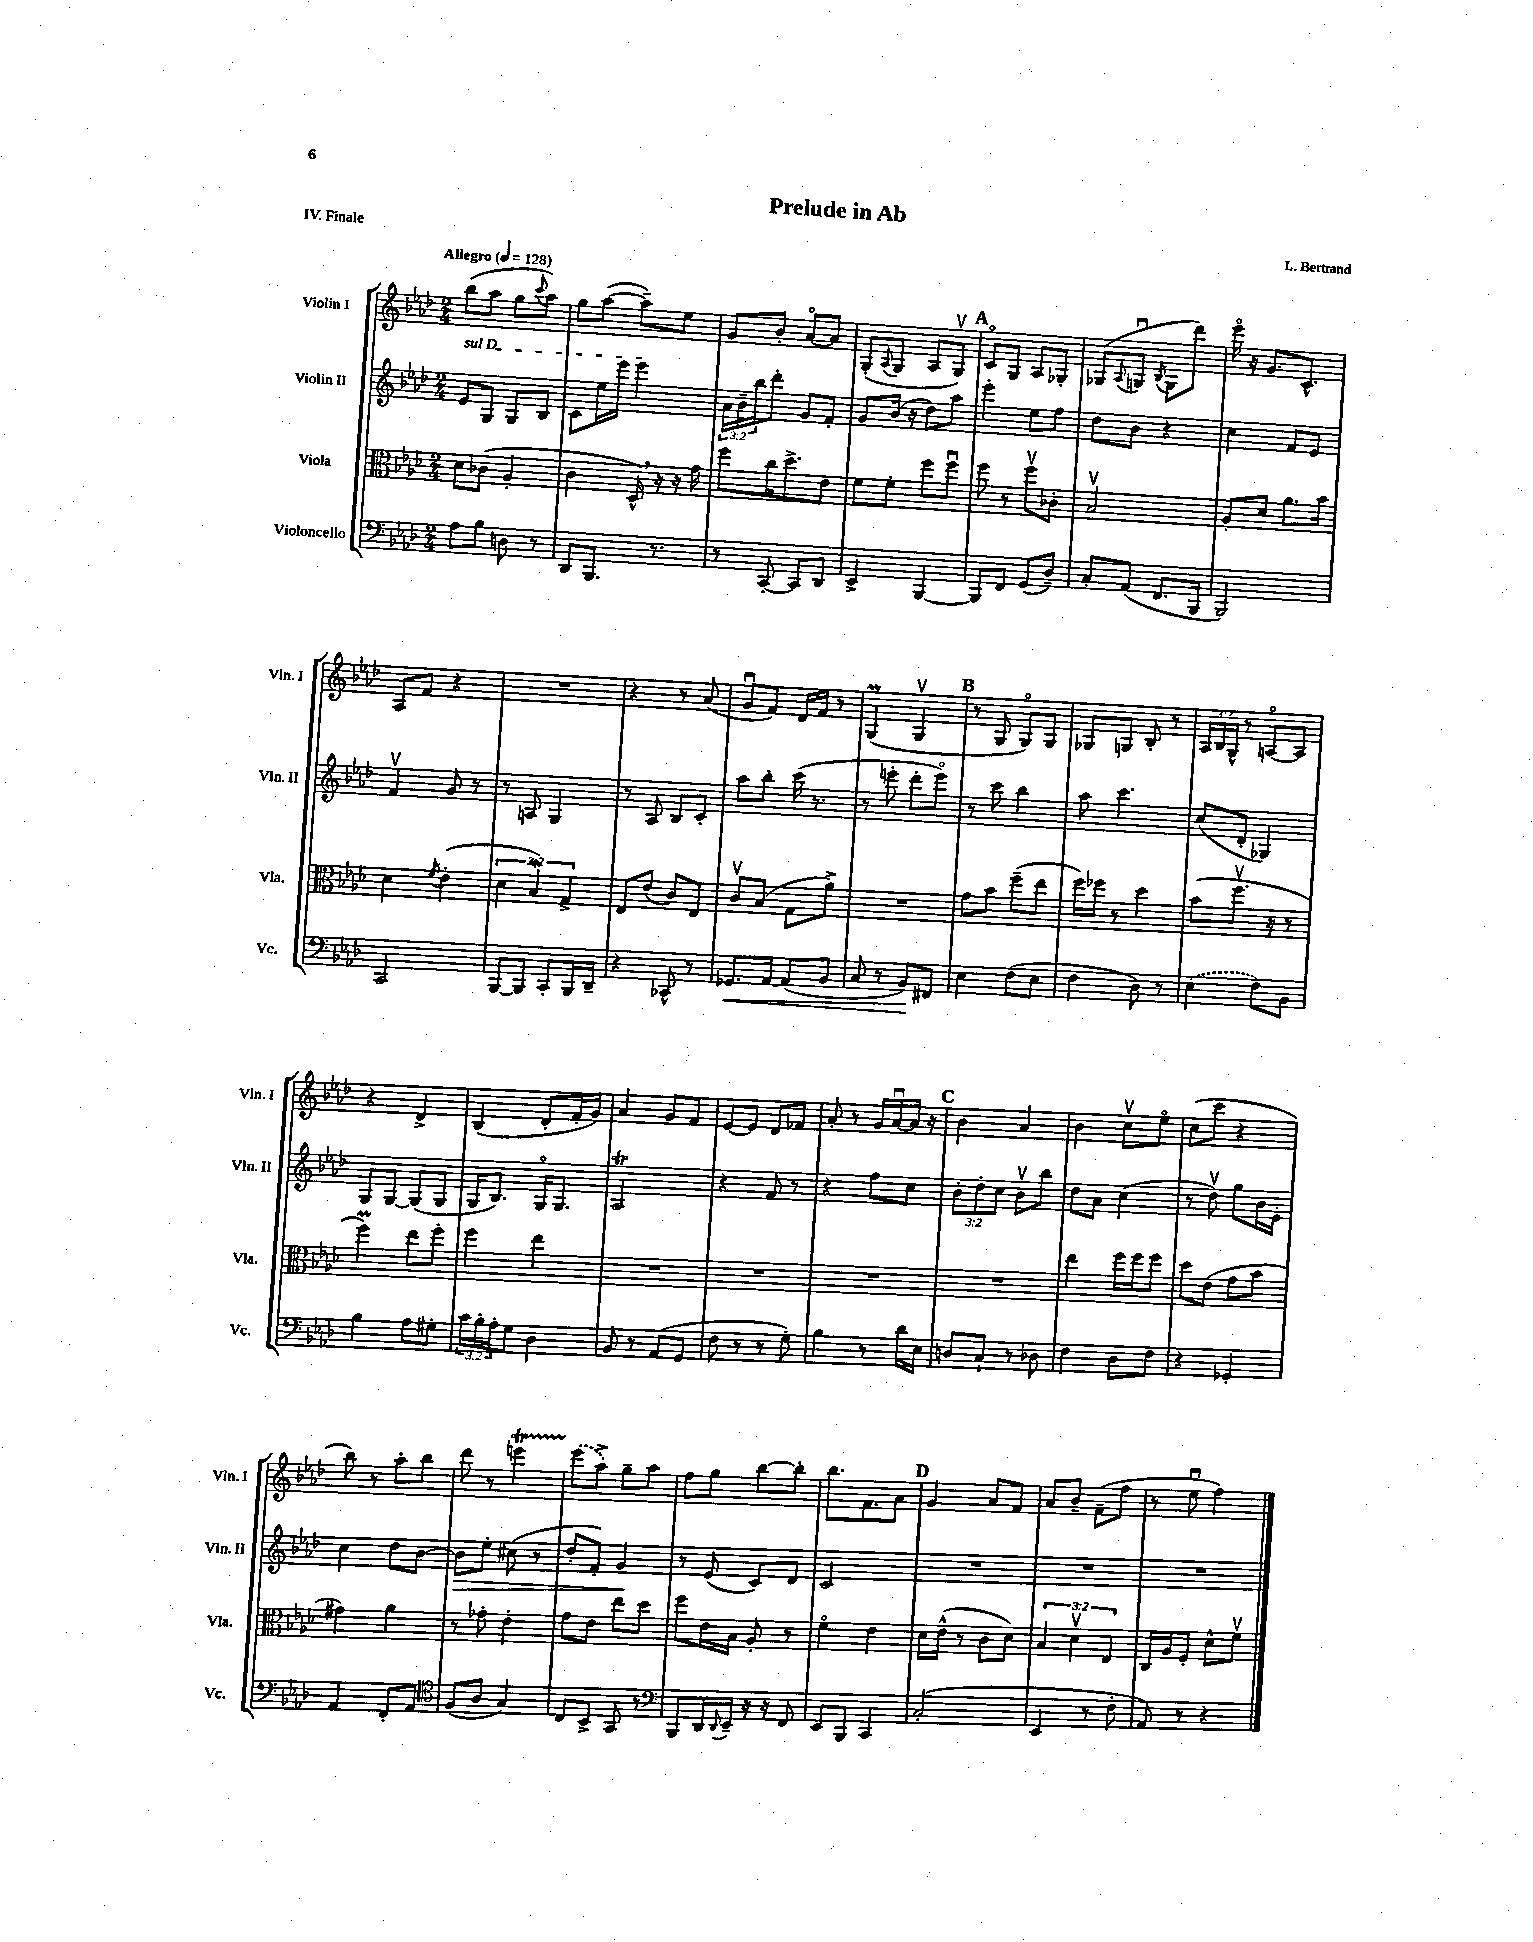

**kern	**dynam	**kern	**kern	**dynam	**kern
*part4	*part4	*part3	*part2	*part2	*part1
*staff4	*staff4	*staff3	*staff2	*staff2	*staff1
*I"Violoncello	*	*I"Viola	*I"Violin II	*	*I"Violin I
*I'Vc.	*	*I'Vla.	*I'Vln. II	*	*I'Vln. I
*clefF4	*	*clefC3	*clefG2	*	*clefG2
*k[b-e-a-d-]	*	*k[b-e-a-d-]	*k[b-e-a-d-]	*	*k[b-e-a-d-]
*M2/4	*	*M2/4	*M2/4	*	*M2/4
*MM128	*	*MM128	*MM128	*	*MM128
=1	=1	=1	=1	=1	=1
!	!	!	!	!	!LO:TX:a:B:t=Allegro
!	!	!	!LO:TX:a:i:t=sul D	!	!
8A-\L	.	8d-\L	8e-/L	.	(8bb-\L
8B-\J	.	(8c-X\J	8G/J	.	8aa-\J
8Dn\	.	4A-'/	8G/L	.	8gg\L
.	.	.	.	.	8qqccc/
8r	.	.	8B-/J	.	8aa-\J)
=2	=2	=2	=2	=2	=2
8DD-/L	.	4c\	8c\L	.	8gg\L
8.BBB-/J	.	.	16ee-\L	.	([8aa-\J
.	.	.	16eee-\JJ	.	.
.	.	16D-^^,/)	4eee-\	.	8aa-~\L])
8.r	.	16r	.	.	.
.	.	16r	.	.	8ee-\J
.	.	16g\	.	.	.
=3	=3	=3	=3	=3	=3
8r	.	8ff\L	24a-\LL	.	8g/L
.	.	.	24b-~\	.	.
.	.	.	24bb-\J	.	.
[8CC'/	.	16cc\K	8ddd-'\J	.	8b-'/J
.	.	8.dd-^\	.	.	.
8CC/L]	.	.	8g/L	.	[8a-/L
8DD-/J	.	8e-\J	8f'/J	.	8a-/J]
=4	=4	=4	=4	=4	=4
4EE-^/	.	8f\L	8g/L	.	(8G'/L
.	.	.	.	.	8qqA-/
.	.	8f'\J	(16b-/Jk	.	8G/J
.	.	.	16r	.	.
[4BBB-/	.	8ff\L	8dd-\L)	.	8A-/L
.	.	8ffu\J	8aa-\J	.	8Gv/J)
!!LO:REH:place=s1:t=A
=5	=5	=5	=5	=5	=5
8BBB-/L]	.	8ff\	4eee-'\	.	8c/L
8FF/J	.	8r	.	.	8G/J
(8GG/L	.	8ffv\L	8ee-\L	.	8A-/L
8D-~/J)	.	8c-X'\J	8ff\J	.	8G-X'/J
=6	=6	=6	=6	=6	=6
8C'/L	.	2B-v/	8dd-\L	.	(8G-X/L
.	.	.	.	.	8qqA-/
(8AA-/J	.	.	8b-\J	.	8Gnu/J
.	.	.	.	.	8qB-/
8.FF/L	.	.	4r	.	8G\L
.	.	.	.	.	8ddd-\J)
16BBB-/Jk	.	.	.	.	.
=7	=7	=7	=7	=7	=7
2BBB-/)	.	8A-'/L	4cc\	.	16eee-\
.	.	.	.	.	16r
.	.	8d-/J	.	.	8.g/L
.	.	8.a-\L	8f/L	.	.
.	.	.	.	.	8.c^^/J
.	.	.	8e-/J	.	.
.	.	16b-\Jk	.	.	.
!!LO:LB:g=z
=8	=8	=8	=8	=8	=8
2CC/	.	4d-\	4fv/	.	8A-/L
.	.	.	.	.	8f/J
.	.	8qf/	.	.	.
.	.	(4e-'\	8g/	.	4r
.	.	.	8r	.	.
=9	=9	=9	=9	=9	=9
[8BBB-/L	.	6d-\	8r	.	2r
8BBB-/J]	.	.	8An/	.	.
.	.	6B-W/)	.	.	.
8CC'/L	.	.	4G/	.	.
.	.	6G^/	.	.	.
16BBB-/L	.	.	.	.	.
16DD-~/JJ	.	.	.	.	.
=10	=10	=10	=10	=10	=10
4r	.	8E-/L	8r	.	4r
.	.	(8e-/J	8A-/	.	.
8CC-X^^/	.	8c/L)	8B-/L	.	8r
8r	.	8E-/J	8c'/J	.	(8a-/
=11	=11	=11	=11	=11	=11
!	!LO:HP:b	!	!	!	!
8.GG-X/L	<	8cv/L	8aa-\L	.	8gu/L
.	.	(8B-/J	8bb-'\J	.	8f/J)
[16AA-/Jk	.	.	.	.	.
(8AA-/L]	.	8G\L	(16ccc\	.	16d-/LL
.	.	.	8.r	.	16f/JJ
8BB-/J	.	8a-^\J)	.	.	8r
=12	=12	=12	=12	=12	=12
8C/	.	2r	8r	.	(4Gm/
8r	.	.	8eeen'\	.	.
8BB-/L)	.	.	8ddd-'\L	.	4Gv/
8FF#X/J	[	.	8eee\J)	.	.
!!LO:REH:place=s1:t=B
=13	=13	=13	=13	=13	=13
4E-\	.	8g\L	8r	.	8r
.	.	8b-\J	8ccc\	.	8G/
(8F\L	.	(8ff~\L	4bb-\	.	8G/L)
8E-\J	.	8ee-\J	.	.	8G/J
=14	=14	=14	=14	=14	=14
4F\	.	16ff\LL)	8aa-\	.	8G-X/L
.	.	16ff-X\JJ	.	.	.
.	.	8r	4.ccc\	.	8Gn/J
8D-\)	.	4dd-\	.	.	8B-'/
8r	.	.	.	.	8r
=15	=15	=15	=15	=15	=15
(4E-\	.	(8b-\L	(8cc/L	.	24A-/LL
.	.	.	.	.	24B-/
.	.	.	.	.	24G^^/JJ
.	.	8.ffv\J	8d-'/J	.	8r
8F\L)	.	.	4G-X/)	.	[8An/L
.	.	16r	.	.	.
8BB-\J	.	8r	.	.	8A/J]
!!LO:LB:g=z
=16	=16	=16	=16	=16	=16
4B-\	.	4ffM\)	8G/L	.	4r
.	.	.	[8G/J	.	.
8A-\L	.	8ee-\L	(8G/L]	.	4d-^/
8G#X'\J	.	8ff'\J	8G/J	.	.
=17	=17	=17	=17	=17	=17
24c\LL	.	4ff\	16G/KL	.	(4B-/
24B-'\	.	.	.	.	.
.	.	.	8.B-/J)	.	.
24A-'\J	.	.	.	.	.
8G\J	.	.	.	.	.
4D-\	.	4ee-\	16G/KL	.	8d-'/L
.	.	.	8.G/J	.	.
.	.	.	.	.	16f'/L
.	.	.	.	.	16g/JJ)
=18	=18	=18	=18	=18	=18
8BB-/	.	2r	2A-T/	.	4a-/
8r	.	.	.	.	.
(8AA-/L	.	.	.	.	8g/L
8GG/J	.	.	.	.	8f/J
=19	=19	=19	=19	=19	=19
8F\	.	2r	4r	.	[8e-/L
8r	.	.	.	.	8e-/J]
8r	.	.	8f/	.	8d-/L
8G'\)	.	.	8r	.	8f-X/J
=20	=20	=20	=20	=20	=20
4B-\	.	2r	4r	.	8a-'/
.	.	.	.	.	8r
8r	.	.	8ff\L	.	16g/LL
.	.	.	.	.	[16a-u/
16d-\LL	.	.	8cc\J	.	16a-/JJ]
16E-\JJ	.	.	.	.	16r
!!LO:REH:place=s1:t=C
=21	=21	=21	=21	=21	=21
8Dn/L	.	2r	12b-'\L	.	4b-\
.	.	.	12dd-'\	.	.
8C`/J	.	.	.	.	.
.	.	.	12cc\J	.	.
8r	.	.	8b-v\L	.	4a-/
8D-X\	.	.	8bb-\J	.	.
=22	=22	=22	=22	=22	=22
4F\	.	4ee-\	8dd-\L	.	4b-\
.	.	.	8a-\J	.	.
8D-\L	.	16ff\LL	(4cc\	.	8ccv\L
.	.	16ff\J	.	.	.
8F\J	.	8ff\J	.	.	8ee-\J
=23	=23	=23	=23	=23	=23
4r	.	8dd-\L	8r	.	(8cc\L
.	.	(8e-\J	8dd-v\)	.	8ccc\J
4GG-X'/	.	8g\L	8gg\L	.	4r
.	.	8b-\J	16b-\L	.	.
.	.	.	16e-'\JJ	.	.
!!LO:LB:g=z
=24	=24	=24	=24	=24	=24
4AA-/	.	4g#X\)	4cc\	.	8bb-\)
.	.	.	.	.	8r
8FF'/L	.	4a-\	8dd-\L	.	8aa-'\L
8AA-/J	.	.	[8b-\J	.	8bb-\J
=25	=25	=25	=25	=25	=25
*clefC4	*	*	*	*	*
!	!	!	!	!LO:HP:b	!
(8F/L	.	8r	8b-\L]	>	8ddd-\
8A-/J	.	8g-X'\	8ee-'\J	.	8r
4G/)	.	4e-'\	(8cc#X\	.	4eeent\
.	.	.	8r	.	.
=26	=26	=26	=26	=26	=26
8C/L	.	8g\L	8dd-'/L	.	(8eee-\L
8BB-^/J	.	8e-\J	8f'/J)	.	8aa-^\J)
8GG/	.	8ee-\L	4g/	.	8gg~\L
8r	.	8dd-\J	.	.	8aa-\J
.	.	.	.	]	.
=27	=27	=27	=27	=27	=27
*clefF4	*	*	*	*	*
8BBB-/L	.	8ff\L	8r	.	8ff\L
16DD-/L	.	16e-\L	(8e-/	.	8gg\J
8qqDD-/	.	.	.	.	.
16EE-~/JJ	.	16B-\JJ	.	.	.
16r	.	8A-'/	8c/L)	.	[8bb-\L
16r	.	.	.	.	.
8FF/	.	8r	8d-/J	.	8bb-'\J]
=28	=28	=28	=28	=28	=28
8EE-/L	.	4f\	2c/	.	8.bb-\L
8BBB-/J	.	.	.	.	.
.	.	.	.	.	8.f\
4CC/	.	4e-\	.	.	.
.	.	.	.	.	8a-\J
!!LO:REH:place=s1:t=D
=29	=29	=29	=29	=29	=29
(2C'/	.	16d-\LL	2r	.	4g/
.	.	(16e-^^\JJ	.	.	.
.	.	8r	.	.	.
.	.	8c\L	.	.	8a-/L
.	.	8d-\J)	.	.	8f/J
=30	=30	=30	=30	=30	=30
4EE-/	.	6B-/	2r	.	8a-/L
.	.	.	.	.	8b-~/J
.	.	6d-v\	.	.	.
8r	.	.	.	.	(8f~\L
.	.	6E-/	.	.	.
8F'\	.	.	.	.	8ff\J
=31	=31	=31	=31	=31	=31
8AA-/)	.	16C/LL	2r	.	8r
.	.	16A-/J	.	.	.
8r	.	8F'/J	.	.	8ee-u\
4r	.	8d-^^\L	.	.	4ff\)
.	.	8fv\J	.	.	.
==	==	==	==	==	==
*-	*-	*-	*-	*-	*-
